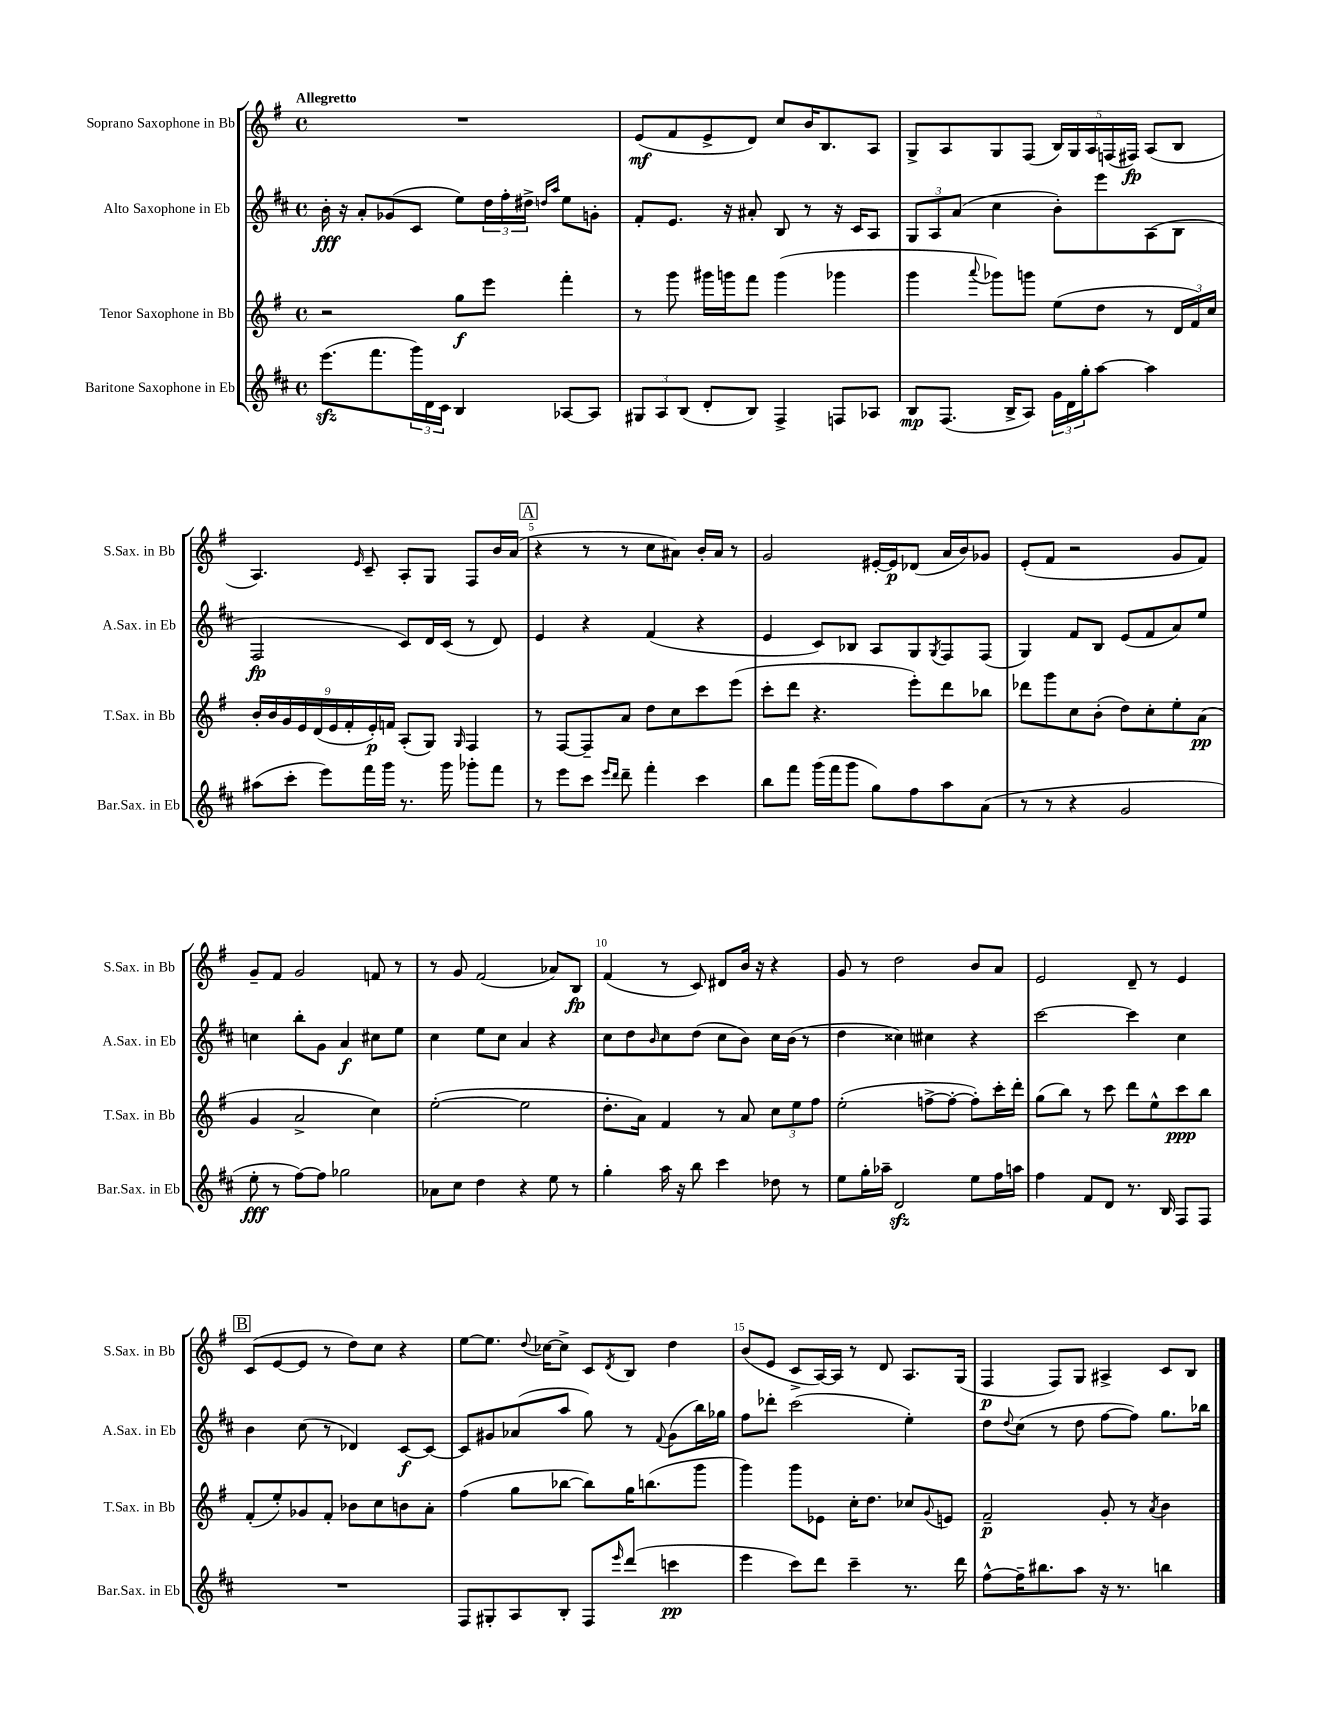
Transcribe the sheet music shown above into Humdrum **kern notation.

**kern	**dynam	**kern	**dynam	**kern	**dynam	**kern	**dynam
*part4	*part4	*part3	*part3	*part2	*part2	*part1	*part1
*staff4	*staff4	*staff3	*staff3	*staff2	*staff2	*staff1	*staff1
*I"Baritone Saxophone in Eb	*	*I"Tenor Saxophone in Bb	*	*I"Alto Saxophone in Eb	*	*I"Soprano Saxophone in Bb	*
*I'Bar.Sax. in Eb	*	*I'T.Sax. in Bb	*	*I'A.Sax. in Eb	*	*I'S.Sax. in Bb	*
*clefG2	*	*clefG2	*	*clefG2	*	*clefG2	*
*k[f#c#]	*	*k[f#]	*	*k[f#c#]	*	*k[f#]	*
*M4/4	*	*M4/4	*	*M4/4	*	*M4/4	*
*met(c)	*	*met(c)	*	*met(c)	*	*met(c)	*
=1	=1	=1	=1	=1	=1	=1	=1
!	!	!	!	!	!	!LO:TX:a:B:t=Allegretto	!
(8.eeezz\L	.	2r	.	16b'\	fff	1r	.
.	.	.	.	16r	.	.	.
.	.	.	.	8a'/L	.	.	.
8.fff#\	.	.	.	.	.	.	.
.	.	.	.	(8g-X/	.	.	.
24ggg\L)	.	.	.	8c#/J	.	.	.
24d\	.	.	.	.	.	.	.
24c#\JJ	.	.	.	.	.	.	.
4B/	.	8gg\L	f	8ee\L)	.	.	.
.	.	8eee\J	.	24dd\L	.	.	.
.	.	.	.	24ff#'\	.	.	.
.	.	.	.	24dd#X^\JJ	.	.	.
.	.	.	.	16qqddn/LL	.	.	.
.	.	.	.	16qqaa/JJ	.	.	.
[8A-X/L	.	4fff#'\	.	8ee\L	.	.	.
8A-/J]	.	.	.	8gn'\J	.	.	.
=2	=2	=2	=2	=2	=2	=2	=2
12G#X/L	.	8r	.	8f#'/L	.	(8e/L	mf
12A/	.	.	.	.	.	.	.
.	.	8ggg\	.	8.e/J	.	8f#/	.
(12B/J	.	.	.	.	.	.	.
8d'/L	.	16ggg#X\LL	.	.	.	8e^/	.
.	.	16gggn\J	.	16r	.	.	.
8B/J)	.	8fff#\J	.	8a#X'/	.	8d/J)	.
4F#^/	.	(4ggg\	.	8B/	.	8cc/L	.
.	.	.	.	8r	.	16b/K	.
.	.	.	.	.	.	8.B/	.
8Fn/L	.	4ggg-X\	.	16r	.	.	.
.	.	.	.	16c#/KL	.	.	.
8A-X/J	.	.	.	8A/J	.	8A/J	.
=3	=3	=3	=3	=3	=3	=3	=3
8B/L	mp	4ggg\	.	12G/L	.	8G^/L	.
.	.	.	.	12A/	.	.	.
(8.F#/J	.	.	.	.	.	8A/	.
.	.	.	.	(12a/J	.	.	.
.	.	8qqaaa/	.	.	.	.	.
.	.	8ggg-X\L)	.	4cc#\	.	8G/	.
16B^/KL	.	.	.	.	.	.	.
8A/J)	.	8gggn\J	.	.	.	(8F#/J	.
24g\LL	.	(8ee\L	.	8b'\L)	.	20B/LL)	.
24d\	.	.	.	.	.	.	.
.	.	.	.	.	.	20G/	.
24gg'\J	.	.	.	.	.	.	.
.	.	.	.	.	.	20A/	.
[8aa\J	.	8dd\J	.	8eee\	.	.	.
.	.	.	.	.	.	(20Fn/	.
.	.	.	.	.	.	20F#X/JJ)	fp
4aa\]	.	8r	.	(8A\	.	(8A/L	.
.	.	24d/LL	.	8B\J	.	8B/J	.
.	.	24f#/)	.	.	.	.	.
.	.	24cc/JJ	.	.	.	.	.
!!LO:LB:g=z
=4	=4	=4	=4	=4	=4	=4	=4
(8aa#X\L	.	18b'/LL	.	2F#/	fp	4.A/)	.
.	.	18b/	.	.	.	.	.
.	.	18g/	.	.	.	.	.
8ccc#'\J	.	.	.	.	.	.	.
.	.	18e/	.	.	.	.	.
.	.	(18d/	.	.	.	.	.
8eee\L)	.	.	.	.	.	.	.
.	.	18e/	.	.	.	.	.
.	.	18f#'/	.	.	.	.	.
.	.	.	.	.	.	16qqe/	.
16fff#\L	.	.	.	.	.	8c~/	.
.	.	18e'/)	p	.	.	.	.
16ggg\JJ	.	.	.	.	.	.	.
.	.	18fn/JJ	.	.	.	.	.
8.r	.	(8A'/L	.	8c#/L)	.	8A'/L	.
.	.	8G/J)	.	16d/L	.	8G/J	.
16ggg\	.	.	.	(16c#/JJ	.	.	.
.	.	16qqG/	.	.	.	.	.
8ggg-X'\L	.	4F#/	.	8r	.	8F#/L	.
8fff#\J	.	.	.	8d/)	.	16b/L	.
.	.	.	.	.	.	(16a/JJ	.
!!LO:REH:place=s1:t=A
=5	=5	=5	=5	=5	=5	=5	=5
8r	.	8r	.	4e/	.	4r	.
8eee\L	.	[8F#/L	.	.	.	.	.
8ccc#\J	.	8F#~/]	.	4r	.	8r	.
16qqeee/LL	.	.	.	.	.	.	.
16qqddd/JJ	.	.	.	.	.	.	.
8ddd~\	.	8a/J	.	.	.	8r	.
4fff#'\	.	8dd\L	.	(4f#/	.	8cc\L	.
.	.	8cc\	.	.	.	8a#X\J)	.
4ccc#\	.	8ccc\	.	4r	.	16b'/LL	.
.	.	.	.	.	.	16a#/JJ	.
.	.	(8eee\J	.	.	.	8r	.
=6	=6	=6	=6	=6	=6	=6	=6
8bb\L	.	8ccc'\L	.	4e/	.	2g/	.
8fff#\J	.	8ddd\J	.	.	.	.	.
(16ggg\LL	.	4.r	.	8c#/L)	.	.	.
16fff#\J	.	.	.	.	.	.	.
8ggg\J	.	.	.	8B-X/J	.	.	.
8gg\L)	.	.	.	8A/L	.	[16e#X'/LL	.
.	.	.	.	.	.	16e#/J]	p
8ff#\	.	8eee'\L)	.	8G/	.	(8d-X/J	.
.	.	.	.	8qG/	.	.	.
8aa\	.	8ddd\	.	8F#/	.	16a/LL	.
.	.	.	.	.	.	16b/J)	.
(8a\J	.	8bb-X\J	.	(8F#/J	.	8g-X/J	.
=7	=7	=7	=7	=7	=7	=7	=7
8r	.	8ddd-X\L	.	4G/)	.	(8e'/L	.
8r	.	8ggg\	.	.	.	8f#/J	.
4r	.	8cc\	.	8f#/L	.	2r	.
.	.	(8b'\J	.	8B/J	.	.	.
2g/	.	8dd\L)	.	(8e/L	.	.	.
.	.	8cc'\	.	8f#/	.	.	.
.	.	8ee'\	.	8a/)	.	8g/L	.
.	.	(8a\J	pp	8ee/J	.	8f#/J)	.
!!LO:LB:g=z
=8	=8	=8	=8	=8	=8	=8	=8
8ee'\	fff	4g/	.	4ccn\	.	8g~/L	.
8r	.	.	.	.	.	8f#/J	.
[8ff#\L)	.	2a^/	.	8bb'\L	.	2g/	.
8ff#\J]	.	.	.	8g\J	.	.	.
2gg-X\	.	.	.	4a/	f	.	.
.	.	4cc\)	.	8cc#X\L	.	8fn/	.
.	.	.	.	8ee\J	.	8r	.
=9	=9	=9	=9	=9	=9	=9	=9
8a-X\L	.	([2ee'\	.	4cc#\	.	8r	.
8cc#\J	.	.	.	.	.	8g/	.
4dd\	.	.	.	8ee\L	.	(2f#/	.
.	.	.	.	8cc#\J	.	.	.
4r	.	2ee\]	.	4a/	.	.	.
8ee\	.	.	.	4r	.	8a-X/L)	.
8r	.	.	.	.	.	8B/J	fp
=10	=10	=10	=10	=10	=10	=10	=10
4gg'\	.	8.dd'\L	.	8cc#\L	.	(4f#/	.
.	.	.	.	8dd\	.	.	.
.	.	16a\Jk)	.	.	.	.	.
.	.	.	.	16qqb/	.	.	.
16aa\	.	4f#/	.	8cc#\	.	8r	.
16r	.	.	.	.	.	.	.
8bb\	.	.	.	(8dd\J	.	8c/)	.
4ccc#\	.	8r	.	8cc#\L	.	8d#X/L	.
.	.	8a/	.	8b\J)	.	16b/Jk	.
.	.	.	.	.	.	16r	.
8dd-X\	.	12cc\L	.	16cc#\LL	.	4r	.
.	.	.	.	(16b\JJ	.	.	.
.	.	12ee\	.	.	.	.	.
8r	.	.	.	8r	.	.	.
.	.	12ff#\J	.	.	.	.	.
=11	=11	=11	=11	=11	=11	=11	=11
8ee\L	.	(2ee'\	.	4dd\	.	8g/	.
16gg'\L	.	.	.	.	.	8r	.
16aa-X~\JJ	.	.	.	.	.	.	.
2dzz/	.	.	.	4cc##X\)	.	2dd\	.
.	.	[8ffn^\L	.	4cc#X\	.	.	.
.	.	8ff'\J_	.	.	.	.	.
8ee\L	.	8ff'\L])	.	4r	.	8b/L	.
16ff#\L	.	16ccc'\L	.	.	.	8a/J	.
16aan\JJ	.	16ddd'\JJ	.	.	.	.	.
=12	=12	=12	=12	=12	=12	=12	=12
4ff#\	.	(8gg\L	.	[2ccc#\	.	2e/	.
.	.	8bb\J)	.	.	.	.	.
8f#/L	.	8r	.	.	.	.	.
8d/J	.	8ccc\	.	.	.	.	.
8.r	.	8ddd\L	.	4ccc#\]	.	8d~/	.
.	.	8ee^^\	.	.	.	8r	.
16B/	.	.	.	.	.	.	.
8F#/L	.	8ccc\	ppp	4cc#\	.	4e/	.
8F#/J	.	8bb\J	.	.	.	.	.
!!LO:LB:g=z
!!LO:REH:place=s1:t=B
=13	=13	=13	=13	=13	=13	=13	=13
1r	.	(8f#'/L	.	4b\	.	(8c/L	.
.	.	8ee'/)	.	.	.	[8e/	.
.	.	8g-X/	.	(8cc#\	.	8e/J]	.
.	.	8f#'/J	.	8r	.	8r	.
.	.	8b-X\L	.	4d-X/)	.	8dd\L)	.
.	.	8cc\	.	.	.	8cc\J	.
.	.	8bn\	.	[8c#/L	f	4r	.
.	.	8a'\J	.	8c#/J_	.	.	.
=14	=14	=14	=14	=14	=14	=14	=14
8F#/L	.	(4ff#\	.	8c#/L]	.	[8ee\L	.
8G#X'/	.	.	.	8g#X/	.	8.ee\J]	.
8A/	.	8gg\L	.	(8a-X/	.	.	.
.	.	.	.	.	.	8qqdd/	.
.	.	.	.	.	.	[16cc-X\KL	.
8B'/J	.	[8bb-X\J	.	8aa/J	.	8cc-^\J]	.
8F#/L	.	8bb-\L])	.	8gg\)	.	8c/L	.
16qqeee/	.	.	.	.	.	8qd/	.
(8ddd/J	.	16gg\K	.	8r	.	8B/J	.
.	.	(8.bbn\	.	.	.	.	.
.	.	.	.	8qqf#/	.	.	.
4cccn\	pp	.	.	(8g#\L	.	4dd\	.
.	.	8ggg\J	.	16bb\L)	.	.	.
.	.	.	.	16gg-X\JJ	.	.	.
=15	=15	=15	=15	=15	=15	=15	=15
4eee\	.	4ggg\)	.	8ff#\L	.	(8b/L	.
.	.	.	.	8ddd-X'\J	.	8e/J	.
8ccc#\L)	.	8ggg\L	.	(2ccc#\	.	8c^/L	.
8ddd\J	.	8e-X\J	.	.	.	[16A/L)	.
.	.	.	.	.	.	16A/JJ]	.
4ccc#~\	.	16cc'\KL	.	.	.	8r	.
.	.	8.dd\J	.	.	.	.	.
.	.	.	.	.	.	8d/	.
8.r	.	8cc-X/L	.	4ee'\)	.	8.A/L	.
.	.	8qqg/	.	.	.	.	.
.	.	8en/J	.	.	.	.	.
16ddd\	.	.	.	.	.	(16G/Jk	.
=16	=16	=16	=16	=16	=16	=16	=16
[8ff#^^\L	.	2f#~/	p	8dd\L	.	4F#/	p
.	.	.	.	8qqdd/	.	.	.
16ff#~\K]	.	.	.	(8cc#\J	.	.	.
8.bb#X\	.	.	.	.	.	.	.
.	.	.	.	8r	.	8F#/L)	.
8aa\J	.	.	.	8dd\	.	8G/J	.
16r	.	8g'/	.	[8ff#\L	.	4A#X^/	.
8.r	.	.	.	.	.	.	.
.	.	8r	.	8ff#\J])	.	.	.
.	.	8qa/	.	.	.	.	.
4bbn\	.	4b\	.	8.gg\L	.	8c/L	.
.	.	.	.	.	.	8B/J	.
.	.	.	.	16bb-X\Jk	.	.	.
==	==	==	==	==	==	==	==
*-	*-	*-	*-	*-	*-	*-	*-
